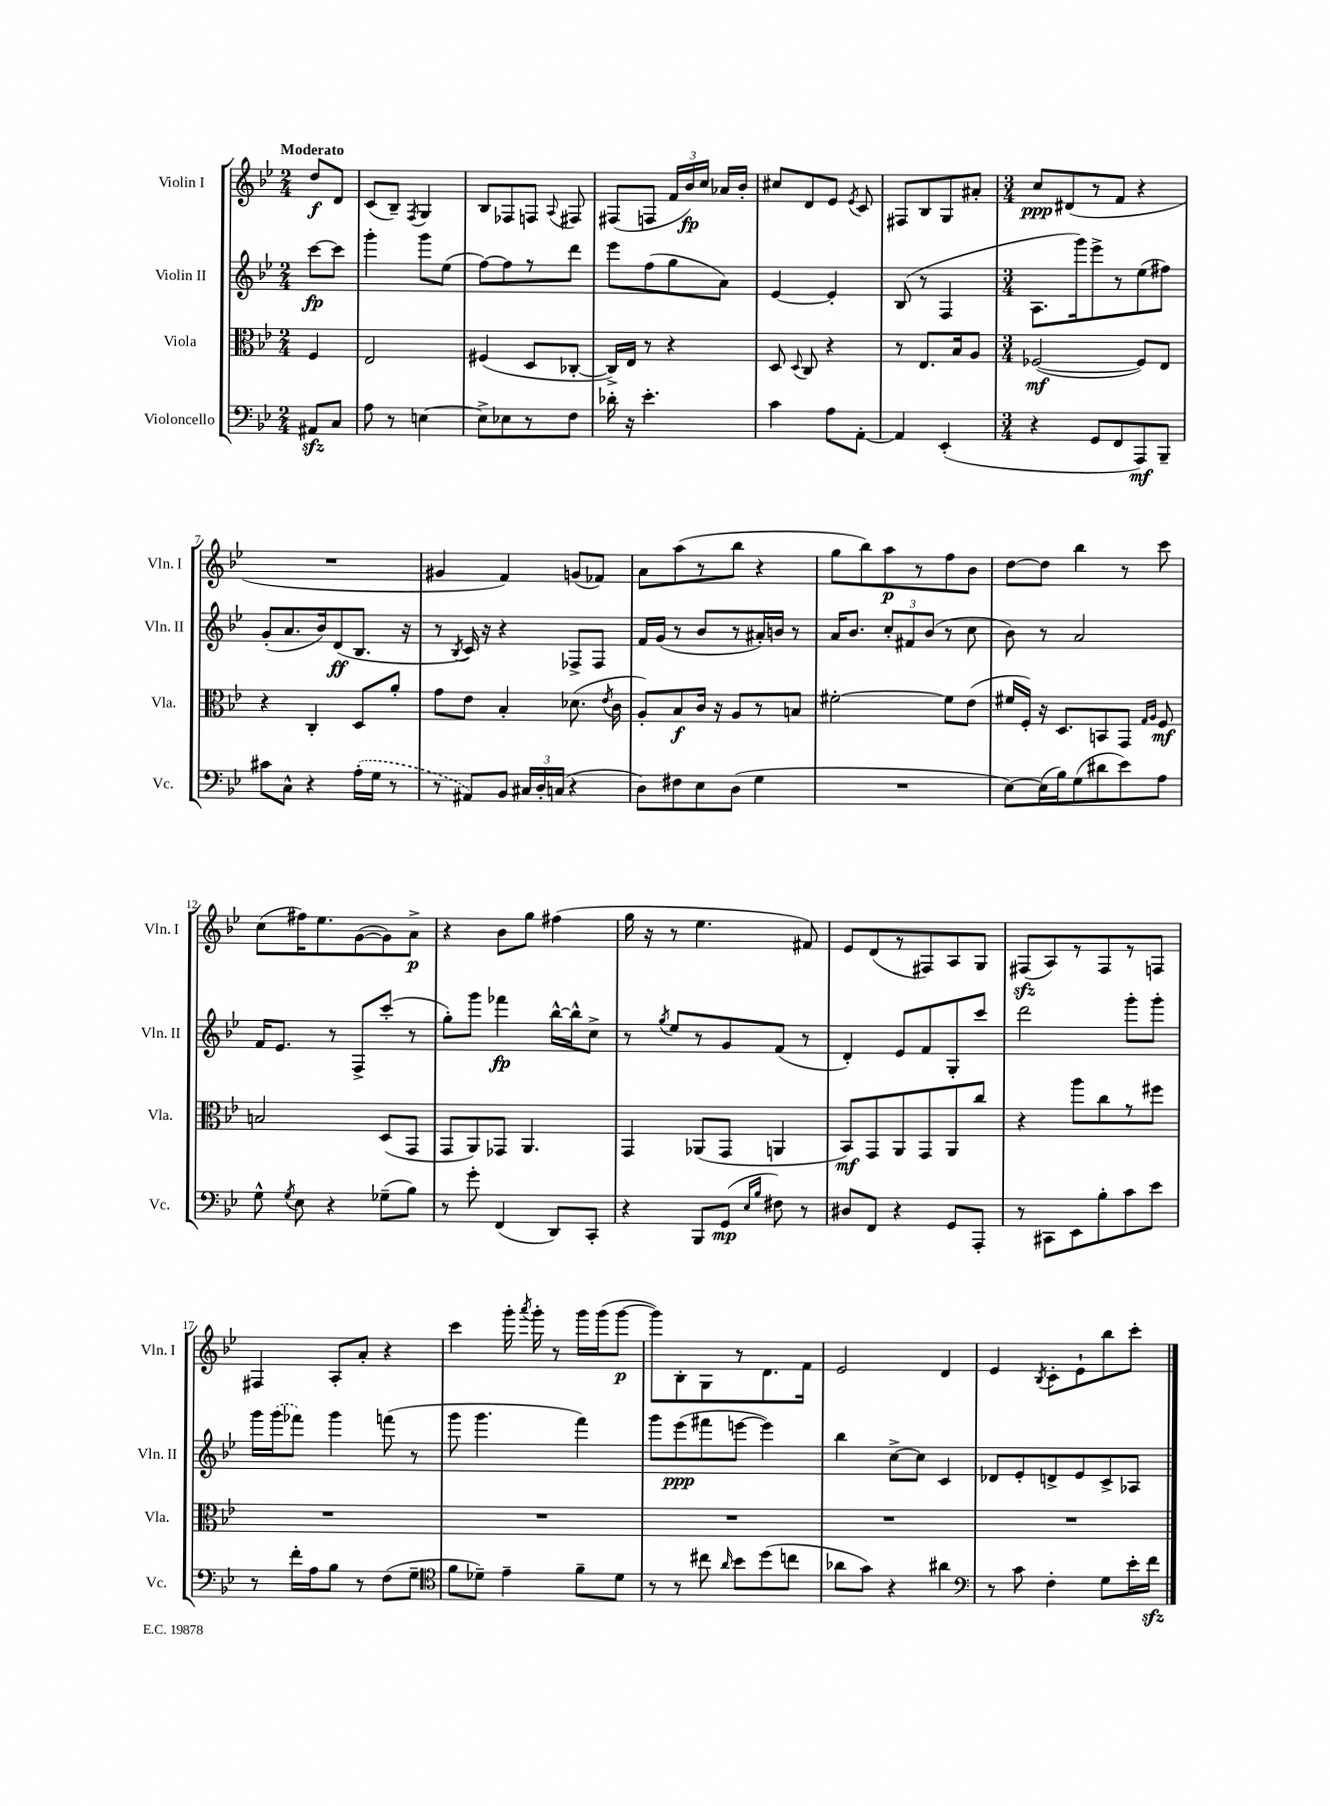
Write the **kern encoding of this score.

**kern	**dynam	**kern	**dynam	**kern	**dynam	**kern	**dynam
*part4	*part4	*part3	*part3	*part2	*part2	*part1	*part1
*staff4	*staff4	*staff3	*staff3	*staff2	*staff2	*staff1	*staff1
*I"Violoncello	*	*I"Viola	*	*I"Violin II	*	*I"Violin I	*
*I'Vc.	*	*I'Vla.	*	*I'Vln. II	*	*I'Vln. I	*
*clefF4	*	*clefC3	*	*clefG2	*	*clefG2	*
*k[b-e-]	*	*k[b-e-]	*	*k[b-e-]	*	*k[b-e-]	*
*M2/4	*	*M2/4	*	*M2/4	*	*M2/4	*
=	=	=	=	=	=	=	=
!	!	!	!	!	!	!LO:TX:a:B:t=Moderato	!
8AA#Xzz/L	.	4F/	.	[8ccc\L	fp	8dd/L	f
8C/J	.	.	.	8ccc\J]	.	8d/J	.
=1	=1	=1	=1	=1	=1	=1	=1
8A\	.	2E-/	.	4ggg'\	.	(8c/L	.
8r	.	.	.	.	.	8B-~/J)	.
.	.	.	.	.	.	8qF/	.
[4En\	.	.	.	8ggg\L	.	4G/	.
.	.	.	.	(8ee-\J	.	.	.
=2	=2	=2	=2	=2	=2	=2	=2
8E^\L]	.	(4F#X/	.	[8ff\L)	.	8B-/L	.
8E-X\	.	.	.	8ff\]	.	8F-X/	.
8r	.	8D/L	.	8r	.	8Fn/J	.
.	.	.	.	.	.	8qqA/	.
8F\J	.	[8C-X'/J	.	8ddd\J	.	8F#X/	.
=3	=3	=3	=3	=3	=3	=3	=3
16d-X'\	.	16C-^/LL])	.	8eee-\L	.	(8F#X/L	.
16r	.	16E-/JJ	.	.	.	.	.
4.e-'\	.	8r	.	(8ff\	.	8Fn/J	.
.	.	4r	.	8gg\	.	24f/LL	.
.	.	.	.	.	.	24b-/)	fp
.	.	.	.	.	.	24cc/JJ	.
.	.	.	.	8a\J)	.	16a-X/LL	.
.	.	.	.	.	.	16b-'/JJ	.
=4	=4	=4	=4	=4	=4	=4	=4
4c\	.	8D/	.	[4e-/	.	8cc#X/L	.
.	.	8qqD/	.	.	.	.	.
.	.	8C/	.	.	.	8d/	.
8A\L	.	4r	.	4e-'/]	.	8e-/J	.
.	.	.	.	.	.	8qe-/	.
[8AA'\J	.	.	.	.	.	8c/	.
=5	=5	=5	=5	=5	=5	=5	=5
4AA/]	.	8r	.	(8B-/	.	8F#X/L	.
.	.	8.E-/L	.	8r	.	8B-/	.
(4EE-'/	.	.	.	4F/	.	8G/	.
.	.	16B-/k	.	.	.	.	.
.	.	8A/J	.	.	.	8a#X'/J	.
=6	=6	=6	=6	=6	=6	=6	=6
*M3/4	*	*M3/4	*	*M3/4	*	*M3/4	*
4r	.	([2F-X/	mf	8.A\L	.	8cc/L	ppp
.	.	.	.	.	.	(8d#X/	.
.	.	.	.	16ggg\k)	.	.	.
8GG/L	.	.	.	8eee-^\	.	8r	.
8FF/	.	.	.	8r	.	8f/J	.
8AAA/)	mf	8F-/L])	.	(8ee-\	.	4r	.
8BBB-~/J	.	8E-/J	.	8ff#X\J)	.	.	.
!!LO:LB:g=z
=7	=7	=7	=7	=7	=7	=7	=7
8c#X\L	.	4r	.	(8g'/L	.	2.r	.
8C^^\J	.	.	.	8.a/	.	.	.
4r	.	4C'/	.	.	.	.	.
.	.	.	.	16b-/k)	.	.	.
.	.	.	.	(8d/	ff	.	.
(16A'\LL	.	8D/L	.	8.B-/J	.	.	.
16G\JJ	.	.	.	.	.	.	.
8r	.	8a'/J	.	.	.	.	.
.	.	.	.	16r	.	.	.
=8	=8	=8	=8	=8	=8	=8	=8
8r	.	8g\L	.	8r	.	4g#X/	.
.	.	.	.	8qB-/	.	.	.
8AA#X/L)	.	8e-\J	.	16c/)	.	.	.
.	.	.	.	16r	.	.	.
8BB-/J	.	4B-'/	.	4r	.	4f/)	.
24C#X/LL	.	.	.	.	.	.	.
24D'/	.	.	.	.	.	.	.
(24Cn/JJ	.	.	.	.	.	.	.
4r	.	(8.d-X\	.	8F-X^/L	.	(8gn/L	.
.	.	.	.	8F-/J	.	8f-X/J)	.
.	.	8qe-/	.	.	.	.	.
.	.	16c\	.	.	.	.	.
=9	=9	=9	=9	=9	=9	=9	=9
8D\L)	.	8A'/L)	.	16f/LL	.	8a\L	.
.	.	.	.	(16g/JJ	.	.	.
8F#X\	.	8B-/	f	8r	.	(8aa\	.
8E-\	.	16c/Jk	.	8b-/L	.	8r	.
.	.	16r	.	.	.	.	.
(8D\J	.	8A/L	.	8r	.	8bb-\J	.
4G\	.	8r	.	16a#X'/L)	.	4r	.
.	.	.	.	16bn/JJ	.	.	.
.	.	8Bn/J	.	8r	.	.	.
=10	=10	=10	=10	=10	=10	=10	=10
2.r	.	[2f#X'\	.	16a/KL	.	8gg\L	.
.	.	.	.	8.b-/J	.	.	.
.	.	.	.	.	.	8bb-\)	.
.	.	.	.	12cc'/L	.	8aa\	p
.	.	.	.	12f#X/	.	.	.
.	.	.	.	.	.	8r	.
.	.	.	.	(12b-/J	.	.	.
.	.	8f#\L]	.	8r	.	8ff\	.
.	.	(8e-\J	.	8cc\	.	8b-\J	.
=11	=11	=11	=11	=11	=11	=11	=11
[8E-\L)	.	16f#X/LL	.	8b-\)	.	[8dd\L	.
.	.	16F'/JJ)	.	.	.	.	.
(16E-\L]	.	16r	.	8r	.	8dd\J]	.
16B-\J)	.	8.D/L	.	.	.	.	.
(8G\	.	.	.	2a/	.	4bb-\	.
8d#X\	.	8BBn/	.	.	.	.	.
8e-\)	.	8GG/J	.	.	.	8r	.
.	.	16qqG/LL	.	.	.	.	.
.	.	16qqA/JJ	.	.	.	.	.
8A\J	.	8F/	mf	.	.	8ccc\	.
!!LO:LB:g=z
=12	=12	=12	=12	=12	=12	=12	=12
8G^^\	.	2Bn/	.	16f/KL	.	(8cc\L	.
.	.	.	.	8.e-/J	.	.	.
8qG/	.	.	.	.	.	.	.
8E-\	.	.	.	.	.	16ff#X\K)	.
.	.	.	.	.	.	8.ee-\	.
4r	.	.	.	8r	.	.	.
.	.	.	.	8F^/L	.	([8g\	.
(8G-X~\L	.	(8D/L	.	(8ccc'/J	.	8g\])	.
8B-\J)	.	8GG/J	.	8r	.	8a^\J	p
=13	=13	=13	=13	=13	=13	=13	=13
8r	.	8GG/L	.	8gg'\L)	.	4r	.
8g'\	.	8AA/)	.	8ggg\J	.	.	.
(4FF/	.	8GG-X/J	.	4fff-X\	fp	8b-\L	.
.	.	4.AA/	.	.	.	8gg\J	.
8DD/L)	.	.	.	[16bb-^^\LL	.	(4ff#X\	.
.	.	.	.	16bb-^^\J]	.	.	.
8CC'/J	.	.	.	8cc^\J	.	.	.
=14	=14	=14	=14	=14	=14	=14	=14
4r	.	4GG/	.	8r	.	16gg\	.
.	.	.	.	.	.	16r	.
.	.	.	.	8qgg/	.	.	.
.	.	.	.	8ee-/L	.	8r	.
8BBB-/L	.	(8AA-X/L	.	8r	.	4.ee-\	.
(8GG/J	mp	8GG/J	.	8g/	.	.	.
16qqE-/LL	.	.	.	.	.	.	.
16qqB-/JJ	.	.	.	.	.	.	.
8F#X\)	.	4AAn/	.	(8f/J	.	.	.
8r	.	.	.	8r	.	8f#X/)	.
=15	=15	=15	=15	=15	=15	=15	=15
8D#X/L	.	8BB-/L)	mf	4d'/)	.	8e-/L	.
8FF/J	.	8GG/	.	.	.	(8d/	.
4r	.	8AA/	.	8e-/L	.	8r	.
.	.	8GG/	.	8f/	.	8F#X/)	.
8GG/L	.	8AA/	.	8G'/	.	8A/	.
8AAA'/J	.	8cc/J	.	8ccc/J	.	8G/J	.
=16	=16	=16	=16	=16	=16	=16	=16
8r	.	4r	.	2ddd\	.	(8F#Xzz/L	.
8CC#X\L	.	.	.	.	.	8A/)	.
8EE-\	.	8aa\L	.	.	.	8r	.
8B-'\	.	8cc\	.	.	.	8F#/	.
8c\	.	8r	.	8ggg'\L	.	8r	.
8e-\J	.	8ff#X\J	.	8ggg'\J	.	8Fn/J	.
!!LO:LB:g=z
=17	=17	=17	=17	=17	=17	=17	=17
8r	.	2.r	.	16ggg\LL	.	4F#X/	.
.	.	.	.	(16ggg\J	.	.	.
16f'\LL	.	.	.	8fff-X\J)	.	.	.
16A\J	.	.	.	.	.	.	.
8B-\J	.	.	.	4ggg\	.	8A'/L	.
8r	.	.	.	.	.	8a'/J	.
(8F\L	.	.	.	(8fffn\	.	4r	.
8G~\J	.	.	.	8r	.	.	.
=18	=18	=18	=18	=18	=18	=18	=18
*clefC4	*	*	*	*	*	*	*
8f\L	.	2.r	.	8ggg\	.	4ccc\	.
8d-X~\J)	.	.	.	4.ggg\	.	.	.
4e-~\	.	.	.	.	.	16ggg'\	.
.	.	.	.	.	.	8qaaa/	.
.	.	.	.	.	.	16ggg'\	.
.	.	.	.	.	.	8r	.
8f~\L	.	.	.	4fff\)	.	16ggg\LL	.
.	.	.	.	.	.	(16ggg\J	.
8d-\J	.	.	.	.	.	[8ggg\J	p
=19	=19	=19	=19	=19	=19	=19	=19
8r	.	2.r	.	8ggg\L	.	8ggg\L])	.
8r	.	.	.	(8eee-\	ppp	8B-'\	.
8cc#X\	.	.	.	8fff#X\	.	8G\	.
16qqa/	.	.	.	.	.	.	.
8b-\L	.	.	.	[8eeen\J	.	8r	.
(8dd\	.	.	.	4eee\])	.	8.d\	.
8ccn\J	.	.	.	.	.	.	.
.	.	.	.	.	.	16f\Jk	.
=20	=20	=20	=20	=20	=20	=20	=20
8a-X\L	.	2.r	.	4bb-\	.	2e-/	.
8g\J)	.	.	.	.	.	.	.
4r	.	.	.	[8cc^\L	.	.	.
.	.	.	.	8cc\J]	.	.	.
4a#X\	.	.	.	4c/	.	4d/	.
=21	=21	=21	=21	=21	=21	=21	=21
*clefF4	*	*	*	*	*	*	*
8r	.	2.r	.	8d-X/L	.	4e-/	.
8c\	.	.	.	8e-'/	.	.	.
.	.	.	.	.	.	8qB-/	.
4F'\	.	.	.	8dn^/	.	8c'\L	.
.	.	.	.	8e-/	.	8e-`\	.
8G\L	.	.	.	8c^/	.	8bb-\	.
16e-'\L	.	.	.	8A-X/J	.	8ccc'\J	.
16fzz\JJ	.	.	.	.	.	.	.
==	==	==	==	==	==	==	==
*-	*-	*-	*-	*-	*-	*-	*-
